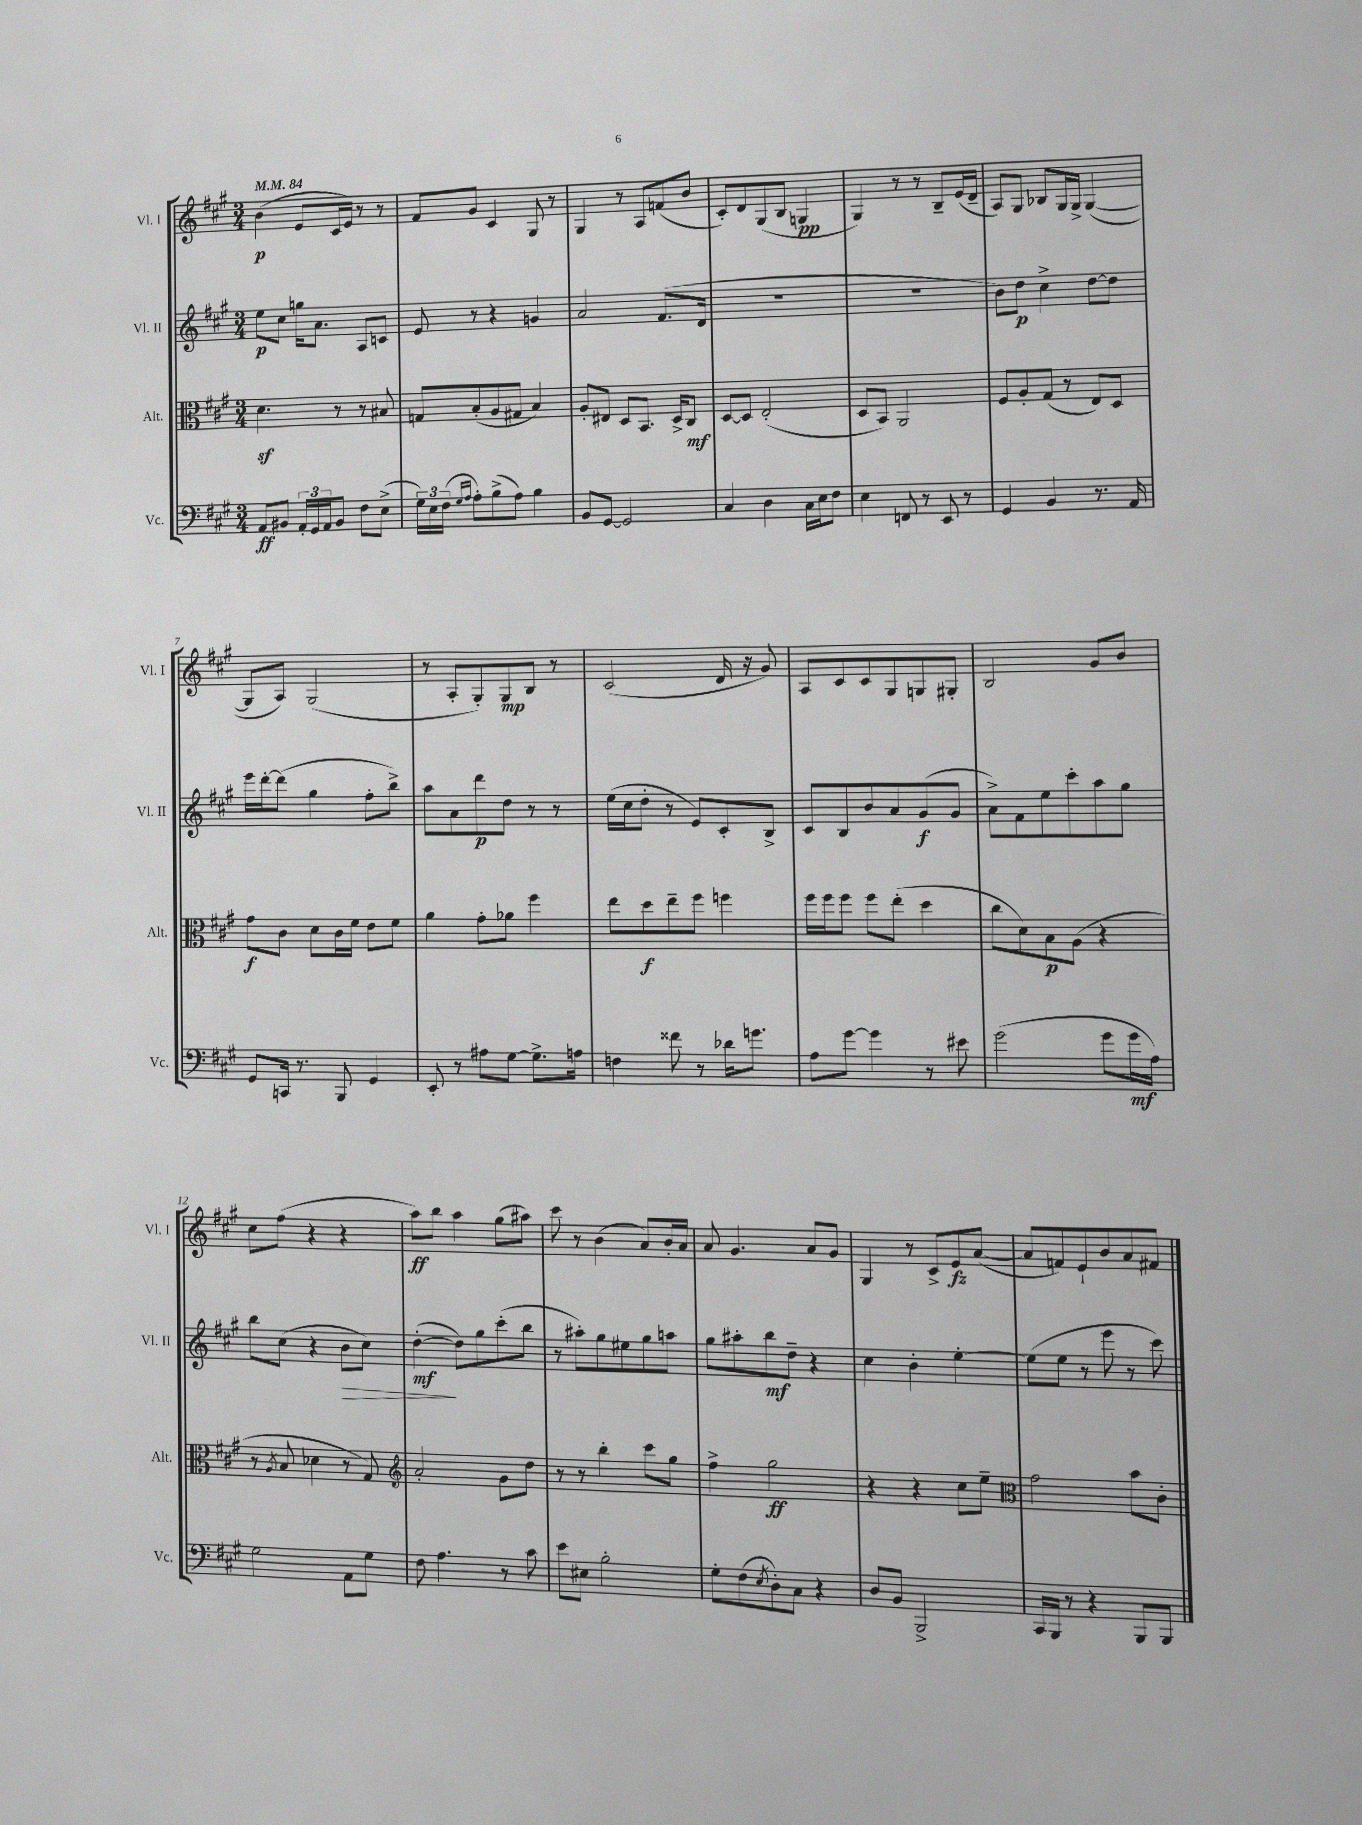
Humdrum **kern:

**kern	**kern	**kern	**kern
*staff4	*staff3	*staff2	*staff1
*clefF4	*clefC3	*clefG2	*clefG2
*k[f#c#g#]	*k[f#c#g#]	*k[f#c#g#]	*k[f#c#g#]
*M3/4	*M3/4	*M3/4	*M3/4
*MM84	*MM84	*MM84	*MM84
8AA/L	4.d\	8ee\L	(4b\
8BB#/J	.	8cc#\J	.
24AA'/LL	.	16gg\LK	8e/L
24GG#/	.	.	.
.	.	8.a\J	.
24AA/J	.	.	.
8BB#/J	8r	.	16c#/L
.	.	.	16e/JJ)
8F#\L	8r	8A/L	8r
(8E^\J	8B#/	8c/J	8r
=	=	=	=
24G#\LL)	8G/L	8e/	8f#/L
24E\	.	.	.
(24F#\JJ	.	.	.
16qqG#/LL	.	.	.
16qqA/JJ	.	.	.
8A'\L)	(8B'/	8r	8g#/J
(8B^\	8A/	4r	4c#/
8A\J)	8G#/J	.	.
4B\	4B/)	4g/	8G#/
.	.	.	8r
=	=	=	=
8BB/L	8A'/L	2a/	4G#/
[8GG#/J	8E#/J	.	.
2GG#/]	8D/L	.	8r
.	8.BB/J	.	8A/L
.	.	(8.f#/L	(8f/
.	16D^/LK	.	.
.	8C#/J	.	8b/J
.	.	16d/Jk	.
=	=	=	=
4C#/	[8D/L	2.r	8c#'/L)
.	8D/]J	.	8d/
4D\	(2E'/	.	(8G#/
.	.	.	8B/J
16C#\LL	.	.	4G/
16E\J	.	.	.
8F#\J	.	.	.
=	=	=	=
4E\	8D/L	2.r	4G#/)
.	8BB/J)	.	.
8FF/	2AA/	.	8r
8r	.	.	8r
8EE/	.	.	8B~/L
8r	.	.	(16e/L
.	.	.	16d~/JJ
=	=	=	=
4GG#/	8F#/L	8b\L)	8A/L)
.	8A'/	8dd\J	8G#/J
4BB/	(8G#/J	4cc#^\	8B-/L
.	8r	.	16G#/L
.	.	.	16G#^/JJ
8.r	8E/L)	[8dd\L	([4G#/
.	8D/J	8dd\]J	.
16AA/	.	.	.
=	=	=	=
8GG#/L	8g#\L	16eee\LL	8G#/]L
.	.	[16ddd'\J	.
16CC/Jk	8c#\J	(8ddd\]J	8A/J)
8.r	.	.	.
.	8d\L	4gg#\	(2G#/
8BBB/	16c#\L	.	.
.	16f#\JJ	.	.
4GG#/	8e\L	8ff#'\L	.
.	8f#\J	8bb^\J)	.
=	=	=	=
8EE'/	4a\	8aa\L	8r
8r	.	8a\	8A'/L
8A#\L	8g#'\L	8ddd\	8G#'/)
[8G#\J	8a-\J	8dd\J	8G#/
8.G#^\]L	4ff#\	8r	8B/J
.	.	8r	8r
16A\Jk	.	.	.
=	=	=	=
4F\	8ee\L	(16ee\LL	(2c#/
.	.	16cc#\J	.
.	8dd\	8dd'\J	.
8f##\	8ee~\	8r	.
8r	8ff#\J	8e/L)	.
16d-\LK	4ff\	8c#'/	16d/
8.g\J	.	.	16r
.	.	8B^/J	8g#/)
=	=	=	=
8A\L	16ff#\LL	8c#/L	8A/L
.	16ff#\J	.	.
[8g#\J	8ff#\J	8B/	8c#/
4g#\]	8ff#\L	8b/	8c#/
.	(8ee'\J	8a/	8G#/
8r	4dd\	(8g#/	8G/
8e#\	.	8g#/J	8G#'/J
=	=	=	=
(2g#\	8cc#\L	8a^\L)	2B/
.	8d\)	8f#\	.
.	8B\	8ee\	.
.	(8A\J	8ccc#'\	.
8g#\L	4r	8aa\	8g#/L
16g#\L	.	8gg#\J	8b/J
16A\JJ)	.	.	.
=	=	=	=
2G#\	8r	8bb\L	8cc#\L
.	8qA/	.	.
.	8B/	(8cc#\J	(8ff#\J
.	4d-\	4r	4r
8AA\L	8r	8b\L	4r
8G#\J	8G#/)	8cc#\J)	.
=	=	=	=
*	*clefG2	*	*
8F#\	2a'/	([4dd'\	8aa\L)
4.A\	.	.	8bb\J
.	.	8dd\]L)	4aa\
.	.	8gg#\	.
8r	8g#\L	(8ccc#'\	(8gg#\L
8c#\	8dd\J	8bb\J	8aa#\J)
=	=	=	=
8e\L	8r	8r	8ccc#\
8E#\J	8r	8aa#'\L)	8r
2B'\	4bb'\	8gg#\	(4b\
.	.	8ee#\	.
.	8ccc#\L	8gg#\	8a/L)
.	8gg#\J	8aa\J	16b'/L
.	.	.	16a/JJ
=	=	=	=
8G#'\L	4ff#^\	8gg#\L	8a/
(8F#\	.	8aa#'\	4.g#/
8qE/	.	.	.
8D'\)	2gg#\	8bb\	.
8C#\J	.	8dd~\J	.
4r	.	4r	8a/L
.	.	.	8g#/J
=	=	=	=
8D/L	4r	4cc#\	4G#/
8BB/J	.	.	.
2BBB^/	4r	4b'\	8r
.	.	.	8c#^/L
.	8cc#\L	[4ee'\	8e/
.	8ee~\J	.	([8a/J
=	=	=	=
*	*clefC3	*	*
16CC#/LL	2g#\	(8ee\]L	8a/]L
16BBB/JJ	.	.	.
8r	.	8ee\J	8f/)
4r	.	8r	8e`/
.	.	8eee\	8b/
8BBB/L	8b\L	8r	8a/
8BBB/J	8c#'\J	8ccc#\)	8f#/J
==	==	==	==
*-	*-	*-	*-
